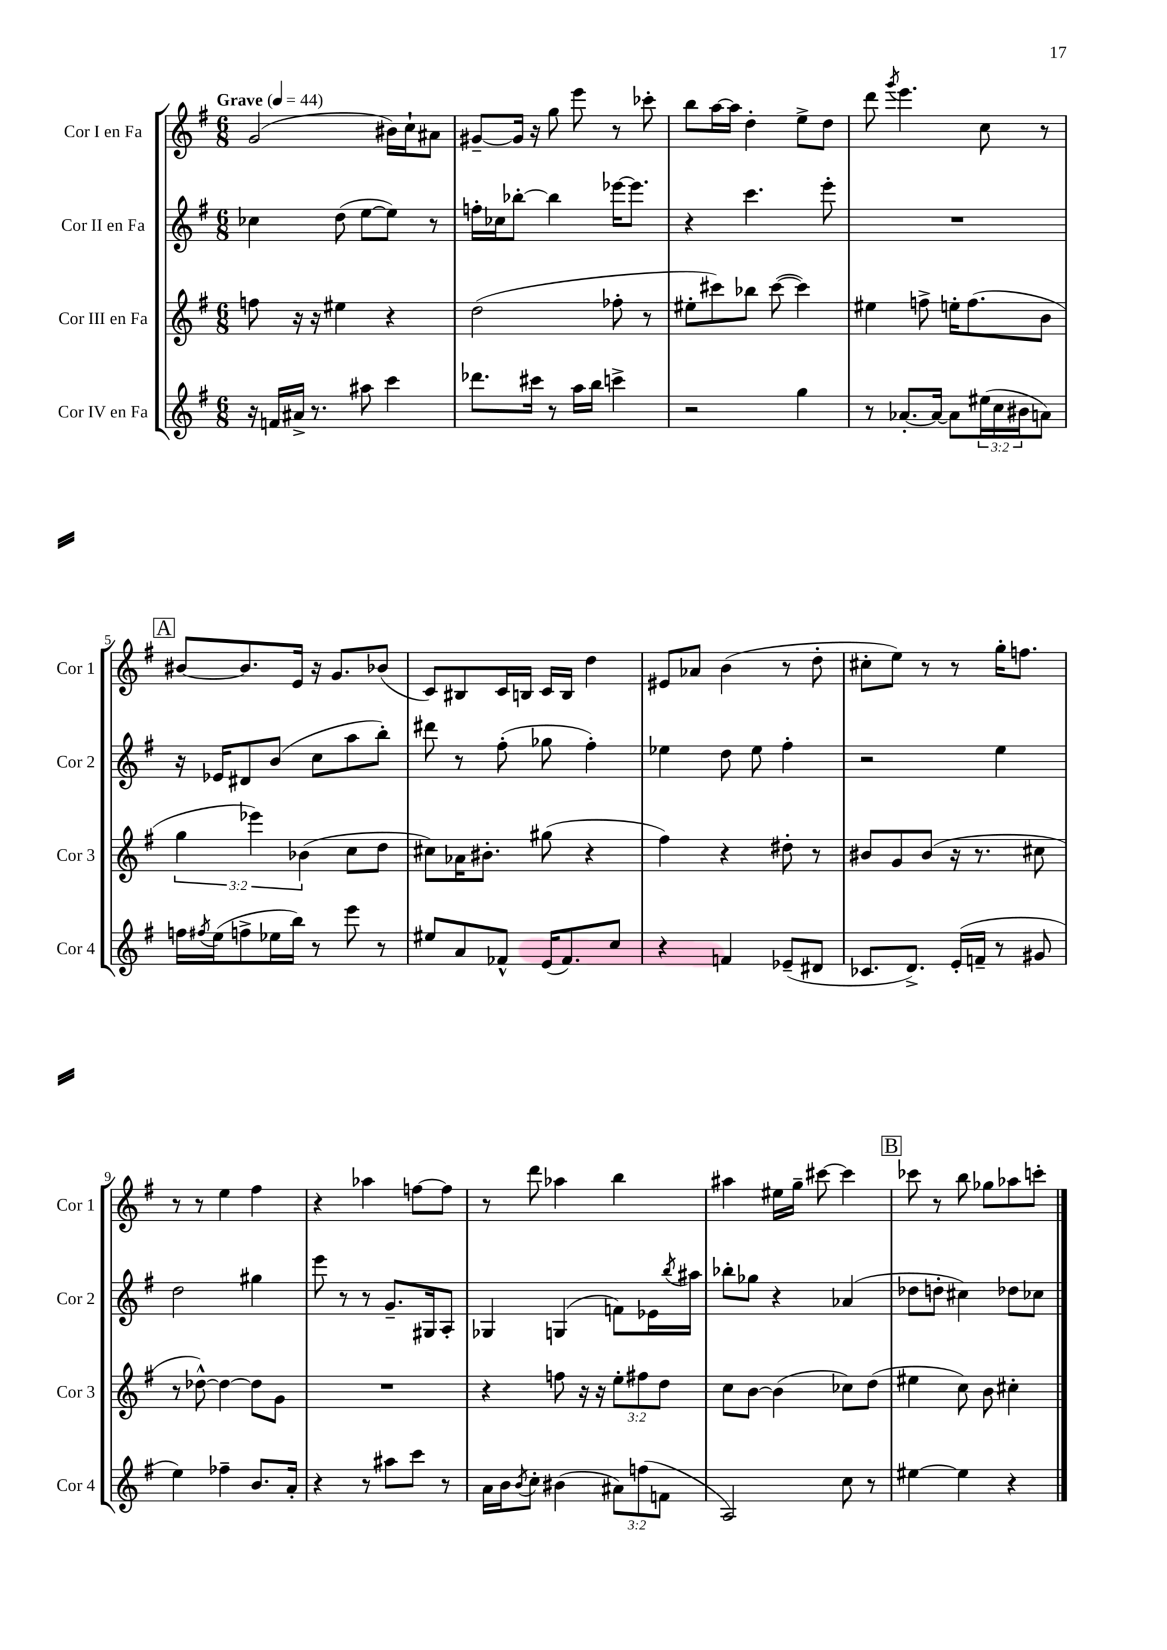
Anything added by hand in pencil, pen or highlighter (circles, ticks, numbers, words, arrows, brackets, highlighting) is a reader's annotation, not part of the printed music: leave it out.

**kern	**kern	**kern	**kern
*staff4	*staff3	*staff2	*staff1
*clefG2	*clefG2	*clefG2	*clefG2
*k[f#]	*k[f#]	*k[f#]	*k[f#]
*M6/8	*M6/8	*M6/8	*M6/8
*MM44	*MM44	*MM44	*MM44
16r	8ff	4cc-	(2g
16f	.	.	.
16a#^	16r	.	.
8.r	16r	.	.
.	4ee#	(8dd	.
8aa#	.	[8ee	.
4ccc	4r	8ee])	16b#)
.	.	.	16cc`
.	.	8r	8a#
=	=	=	=
8.ddd-	(2dd	16ff'	[8g#~
.	.	16cc-	.
.	.	[8bb-'	16g#]
16ccc#	.	.	16r
8r	.	4bb-]	8gg
16aa	.	.	8eee
16bb	.	.	.
4ccc^	8ff-'	[16eee-	8r
.	.	8.eee-]	.
.	8r	.	8ccc-'
=	=	=	=
2r	8ee#'	4r	8bb
.	8ccc#)	.	[16aa
.	.	.	16aa]
.	8bb-	4.ccc	4dd'
.	([8ccc#	.	.
4gg	4ccc#])	.	8ee^
.	.	8eee'	8dd
=	=	=	=
8r	4ee#	2.r	8ddd
.	.	.	8qggg
[8.a-'	.	.	4.eee
.	8ff^	.	.
16a-_	.	.	.
8a-]	16ee'	.	.
.	(8.ff	.	.
(24ee#	.	.	8cc
24cc	.	.	.
24b#	.	.	.
8a)	8b	.	8r
=	=	=	=
16ff	6gg	16r	[8b#
8qff#	.	.	.
(16ee	.	16e-	.
8ff^	.	8d#	8.b#]
.	6eee-)	.	.
16ee-	.	(8b	.
16bb)	.	.	16e
.	(6b-	.	.
8r	.	8cc	16r
.	.	.	8.g
8eee	8cc	8aa	.
8r	8dd	8bb')	(8b-
=	=	=	=
8ee#	8cc#)	8ddd#	8c)
8a	16a-	8r	8B#
.	8.b#'	.	.
8f-^^	.	(8ff#'	16c
.	.	.	16B
(16e	(8gg#	8gg-	16c
8.f-)	.	.	16B
.	4r	4ff#')	4dd
8cc	.	.	.
=	=	=	=
4r	4ff#)	4ee-	8e#
.	.	.	8a-
4f	4r	8dd	(4b
.	.	8ee-	.
(8e-~	8dd#'	4ff#'	8r
8d#	8r	.	8dd'
=	=	=	=
8.c-	8b#	2r	8cc#'
.	8g	.	8ee)
8.d^)	.	.	.
.	(8b#	.	8r
(16e'	16r	.	8r
16f~	8.r	.	.
8r	.	4ee	16gg'
.	.	.	8.ff
8g#	8cc#	.	.
=	=	=	=
4ee)	8r	2dd	8r
.	[8dd-^^)	.	8r
4ff-~	4dd-_	.	4ee
8.b	8dd-]	4gg#	4ff#
.	8g	.	.
16a'	.	.	.
=	=	=	=
4r	2.r	8eee	4r
.	.	8r	.
8r	.	8r	4aa-
8aa#	.	8.g~	.
8ccc	.	.	[8ff
.	.	16G#	.
8r	.	8A'	8ff]
=	=	=	=
16a	4r	4G-	8r
16b	.	.	.
8qb	.	.	.
8cc'	.	.	8ddd
(4b#	8ff	(4G	4aa-
.	16r	.	.
.	16r	.	.
12a#)	12ee'	8f)	4bb
(12ff	12ff#	.	.
.	.	16e-	.
12f	12dd	.	.
.	.	8qbb	.
.	.	16aa#	.
=	=	=	=
2A)	8cc	8bb-'	4aa#
.	[8b	8gg-	.
.	(4b]	4r	16ee#
.	.	.	16gg~
.	.	.	[8ccc#
8cc	8cc-)	(4a-	4ccc#]
8r	(8dd	.	.
=	=	=	=
[4ee#	4ee#	8dd-	8ccc-
.	.	8dd'	8r
4ee#]	8cc)	4cc#)	8bb
.	8b	.	8gg-
4r	4cc#'	8dd-	8aa-
.	.	8cc-	8ccc'
==	==	==	==
*-	*-	*-	*-
